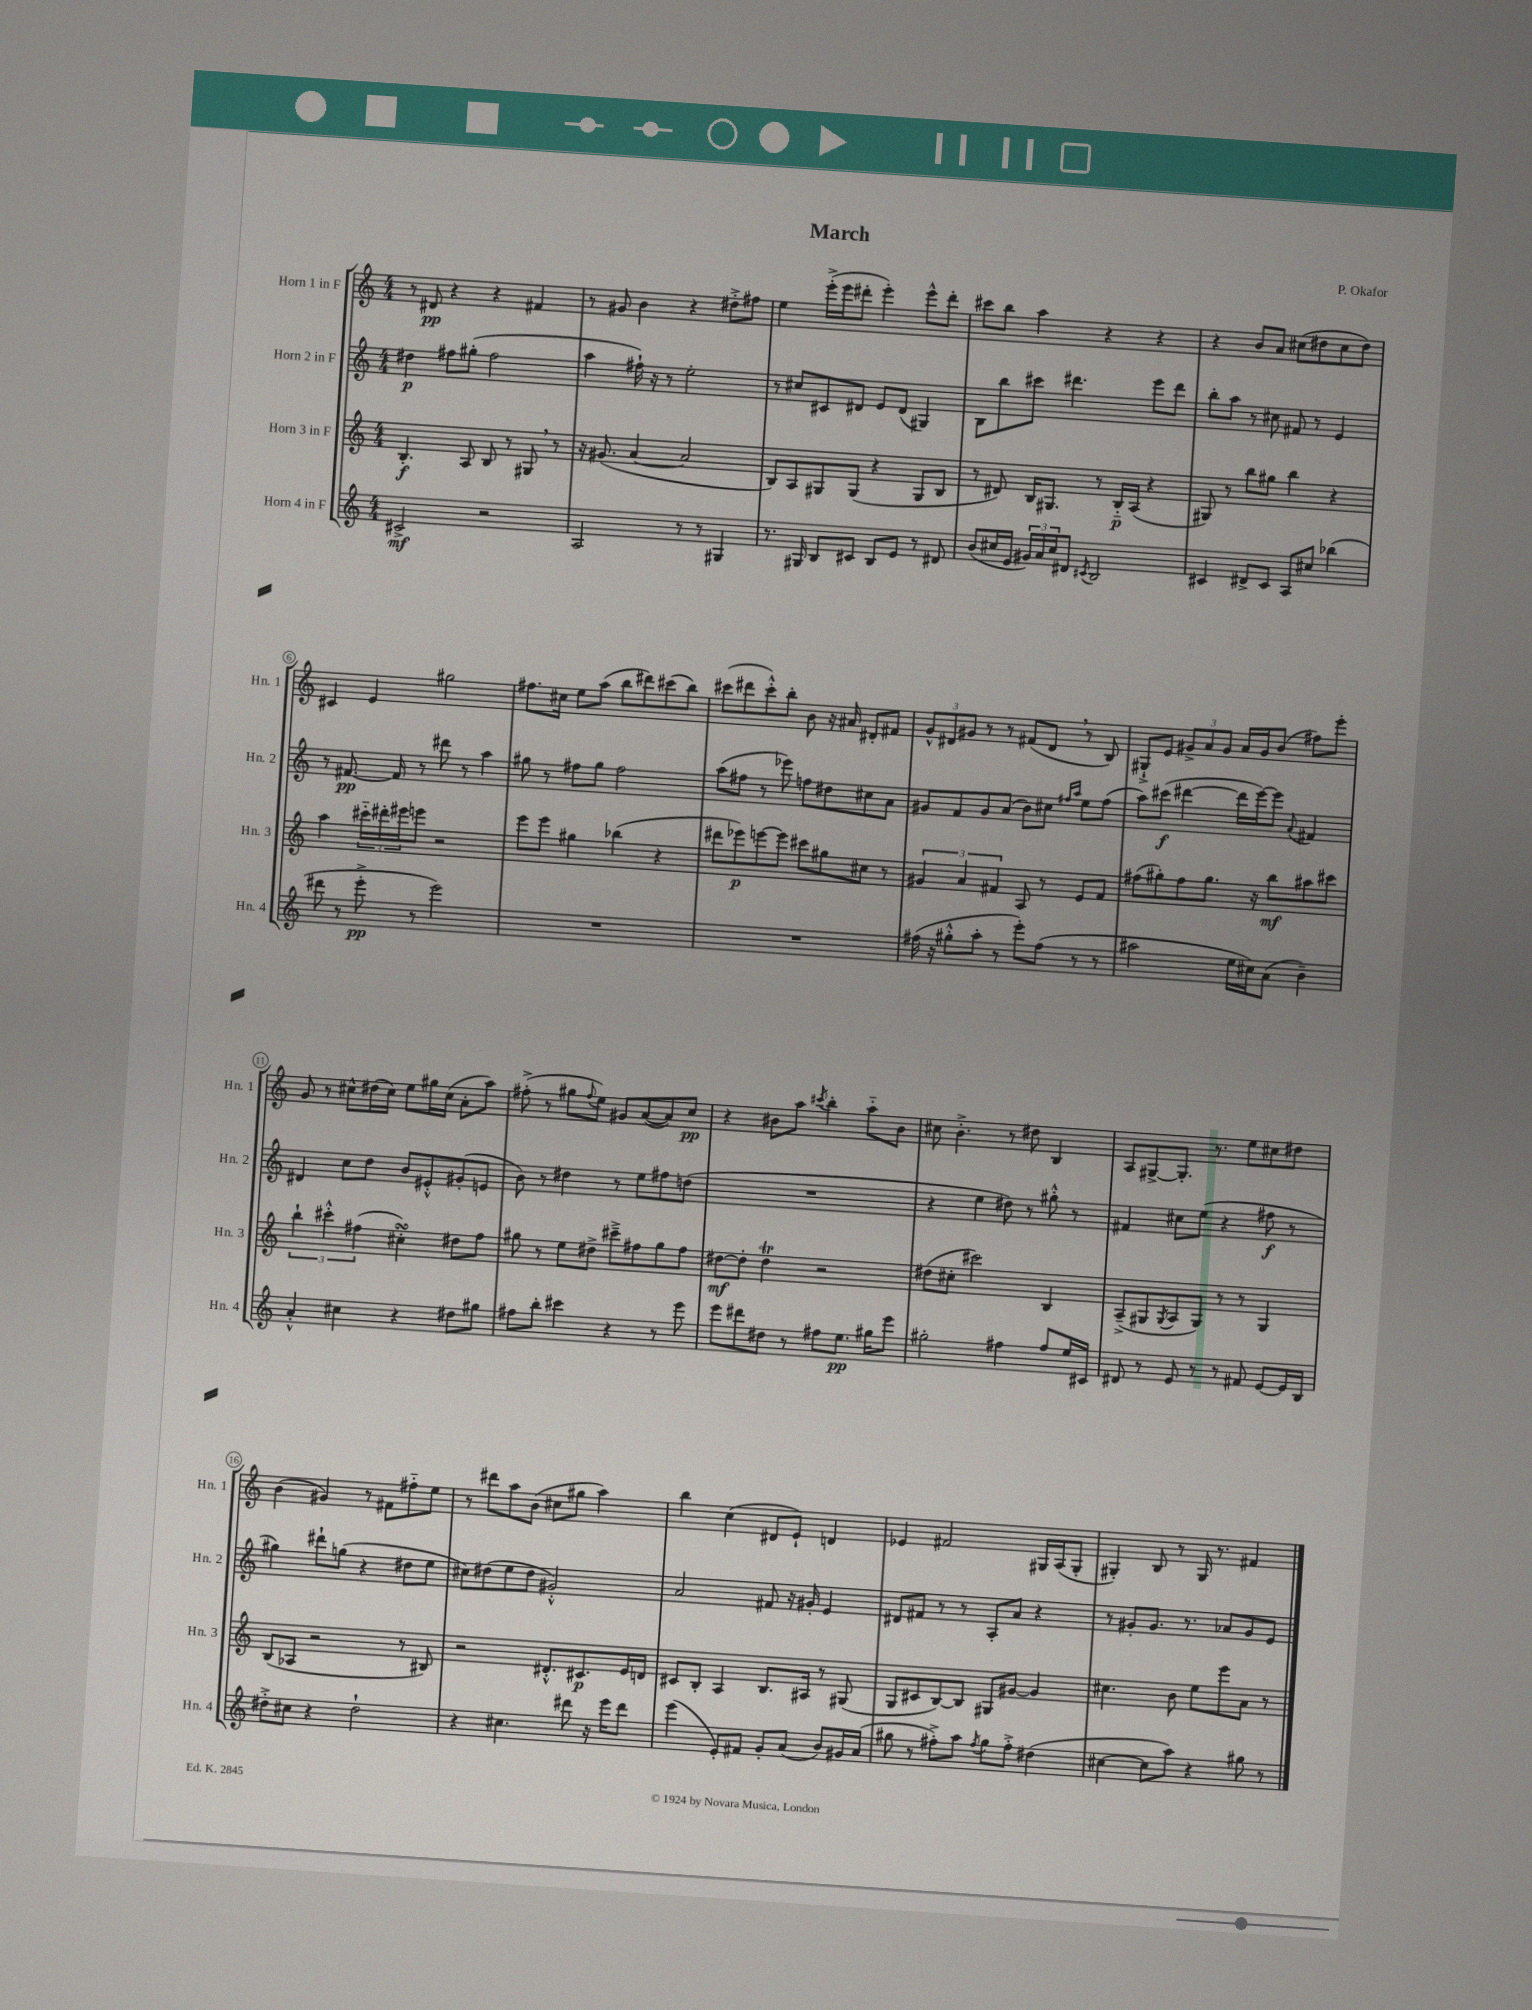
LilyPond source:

\header { title = "March" composer = "P. Okafor" }
<<
\new StaffGroup <<
\new Staff = "s0" \with { instrumentName = "Horn 1 in F" shortInstrumentName = "Hn. 1" } {
    \clef treble \key c \major \numericTimeSignature \time 4/4
    r8 dis'8\pp r4 r4 fis'4 |
    r8 gis'8 b'4 r4 dis''8-.-> fis''8 |
    e''4 e'''16-.->( e'''16 dis'''8-. e'''4-.) e'''8-^ dis'''8-. |
    cis'''8 b''8 a''4 r4 r4 |
    r4 b'8 a'8 cis''8( dis''8 cis''8 dis''8) |
    cis'4 e'4 gis''2 |
    fis''8. cis''16 e''8 a''8( b''8 dis'''8) cis'''8( b''8) |
    cis'''8( dis'''8 cis'''8-.-^) b''8-. b'8 r16 ais'16 dis'8-. fis'8 |
    \tuplet 3/2 { g'8-^ dis'8 gis'8 } r8 r8 fis'8( dis'8 \breathe r8 b8) |
    gis8-!-> e'8 \tuplet 3/2 { gis'8-> a'8 gis'8 } a'16 gis'16 b'8( fis''8) e'''8-. |
    g'8 r8 cis''8-^ dis''16( cis''16) e''8 gis''16 cis''16( a'8-. a''8) |
    fis''8-.->( r8 gis''8 \appoggiatura { fis''8 } e''8) gis'8 a'8~( a'8) c''8\pp |
    r4 bis'8 a''8 \acciaccatura { cis'''8 } b''4-. a''8-_ bis'8 |
    cis''8 b'4.-.-> r8 dis''8 b4 |
    a8 gis8~-> gis8.-. r8. e''8 cis''8 dis''8 |
    b'4( gis'4) r8 fis'8 fis''8-_ e''8 |
    r8 dis'''8 a''8 b'8( cis''8 gis''8 a''4) |
    b''4 c''4( dis'8 e'8-!) d'4 |
    ees'4 fis'2 gis16 a16( gis8-. |
    gis4-.) b8 r8 gis16 r8. fis'4 \bar "|." |
}
\new Staff = "s1" \with { instrumentName = "Horn 2 in F" shortInstrumentName = "Hn. 2" } {
    \clef treble \key c \major \numericTimeSignature \time 4/4
    dis''4\p fis''8 gis''8-.( fis''2 |
    a''4 fis''16-!) r16 r8 e''2-. |
    r8 cis''8 cis'8 dis'8 e'8 dis'8( gis4) |
    b8 b''8 cis'''8 dis'''4. e'''8 dis'''8 |
    b''8-. a''8 r8 cis''8 fis'8 r8 e'4 |
    r8 fis'8.~\pp fis'16 r8 dis'''8 r8 a''4 |
    gis''8 r8 fis''8 gis''8 fis''2 |
    a''8( fis''8 r8 ees'''8) f''8 dis''8 cis''8 a'8 |
    gis'8 f'8 gis'8 a'8( b'8) cis''8 \grace { fis''16 a''16 } e''8 fis''8( |
    a''8) cis'''8\f( dis'''4~ dis'''16 e'''16~) e'''8 \appoggiatura { a'8 } fis'4 |
    dis'4 c''8 d''8 b'8 eis'8-.-^ gis'8-.( e'8 |
    b'8) r8 dis''4 r8 e''8 fis''8 d''8( |
    R1 |
    r4 e''4 dis''8) r8 gis''8-.-^ r8 |
    fis'4 cis''8 e''8( r4 fis''8\f r8 |
    gis''4) dis'''8-! g''8( r4 dis''8 e''8 |
    cis''8) dis''8( e''8 dis''8 gis'2-.-^) |
    a'2 fis'8 r16 gis'16-. e'4 |
    dis'8 fis'8 r8 r8 a8-. a'8 r4 |
    r8 gis'8-. gis'8. r8. aes'8 gis'8 e'8 \bar "|." |
}
\new Staff = "s2" \with { instrumentName = "Horn 3 in F" shortInstrumentName = "Hn. 3" } {
    \clef treble \key c \major \numericTimeSignature \time 4/4
    b4.-.\f a8 b8 r8 gis8 \breathe r8 |
    r16 gis'8.( a'4~ a'2 |
    b8) a8 gis8 gis8( r4 gis8 b8 |
    r8 dis'8) b16 gis8. r8 b16-_\p a16( r4 |
    gis8) r8 b''8 gis''8 b''4 r4 |
    a''4 \tuplet 3/2 { cis'''16-_ dis'''16-. eis'''16 } e'''8 r2 |
    e'''8 e'''8 gis''4 bes''4( r4 |
    dis'''8 ees'''8\p) e'''8~ e'''8 cis'''8 gis''8 cis''8 r8 |
    \tuplet 3/2 { gis'4 a'4 fis'4 } a8 r8 e'8 fis'8 |
    fis''8( gis''8-.) fis''8 gis''8. r16 b''8\mf ais''8 cis'''8 |
    \tuplet 3/2 { b''4-! cis'''4-.-^ fis''4( } cis''4-.\turn) dis''8 fis''8 |
    gis''8 r8 e''8 dis''8-> cis'''8---> fis''8 gis''8 fis''8 |
    dis''8~\mf dis''8-. dis''4\trill r2 |
    dis''8( cis''8-. cis'''2) b4 |
    a8--->( gis8 \acciaccatura { gis8 } a8 gis8) r8 r8 gis4 |
    b8( aes8 r2 r8 bis8) |
    r2 dis'8.-.-^ cis'8.\p e'16 d'16 |
    cis'8 b8-. a4 b8. ais16 r8 gis8( |
    g8 cis'8 b8~) b8 gis8 gis'8~ gis'4 |
    cis''4. b'8 e''8 e'''8 a'8 r8 \bar "|." |
}
\new Staff = "s3" \with { instrumentName = "Horn 4 in F" shortInstrumentName = "Hn. 4" } {
    \clef treble \key c \major \numericTimeSignature \time 4/4
    cis'2->\mf r2 |
    a2 r8 r8 gis4 |
    r8. gis16 b8 cis'8 b8 e'8 r8 dis'8 |
    b'8( cis''16 e'16 \tuplet 3/2 { gis'16) a'16 cis''16 } dis'8 \acciaccatura { cis'8 } b2 |
    cis'4 dis'8-> cis'8 a8 cis''8 bes''4( |
    dis'''8 r8 e'''8-.->\pp r8 e'''2) |
    R1 |
    R1 |
    fis''16( r16 gis''8-.-^ a''8-. r8 e'''8-.) fis''8( r8 r8 |
    ais''2 e''16 cis''16) a'8( b'4--) |
    a'4-.-^ cis''4 r4 dis''8 gis''8 |
    fis''8 b''8-. cis'''4 r4 r8 e'''8 |
    e'''8 dis'''8 dis''8 r8 fis''8 e''8.\pp gis''16 e'''8 |
    gis''2-. fis''4 fis''8 e''16 cis'16 |
    dis'8 r8 e'8 r8 r8 fis'8 e'8~ e'16 b16 |
    dis''8-.-> cis''8 r4 dis''2-! |
    r4 cis''4. dis'''8 r16 e'''16 dis'''8 |
    e'''4( e'8-.) fis'8 g'8-. a'8( b'8) gis'16 a'16( |
    gis''8 r8 fis''8-.->) a''8 \acciaccatura { fis''8 } gis''8 fis''8-.-> dis''4( |
    cis''4~ cis''8 a''8) r4 gis''8 r8 \bar "|." |
}
>>
>>
\layout { \context { \Score \override BarNumber.stencil = #(make-stencil-circler 0.1 0.3 ly:text-interface::print) } }
